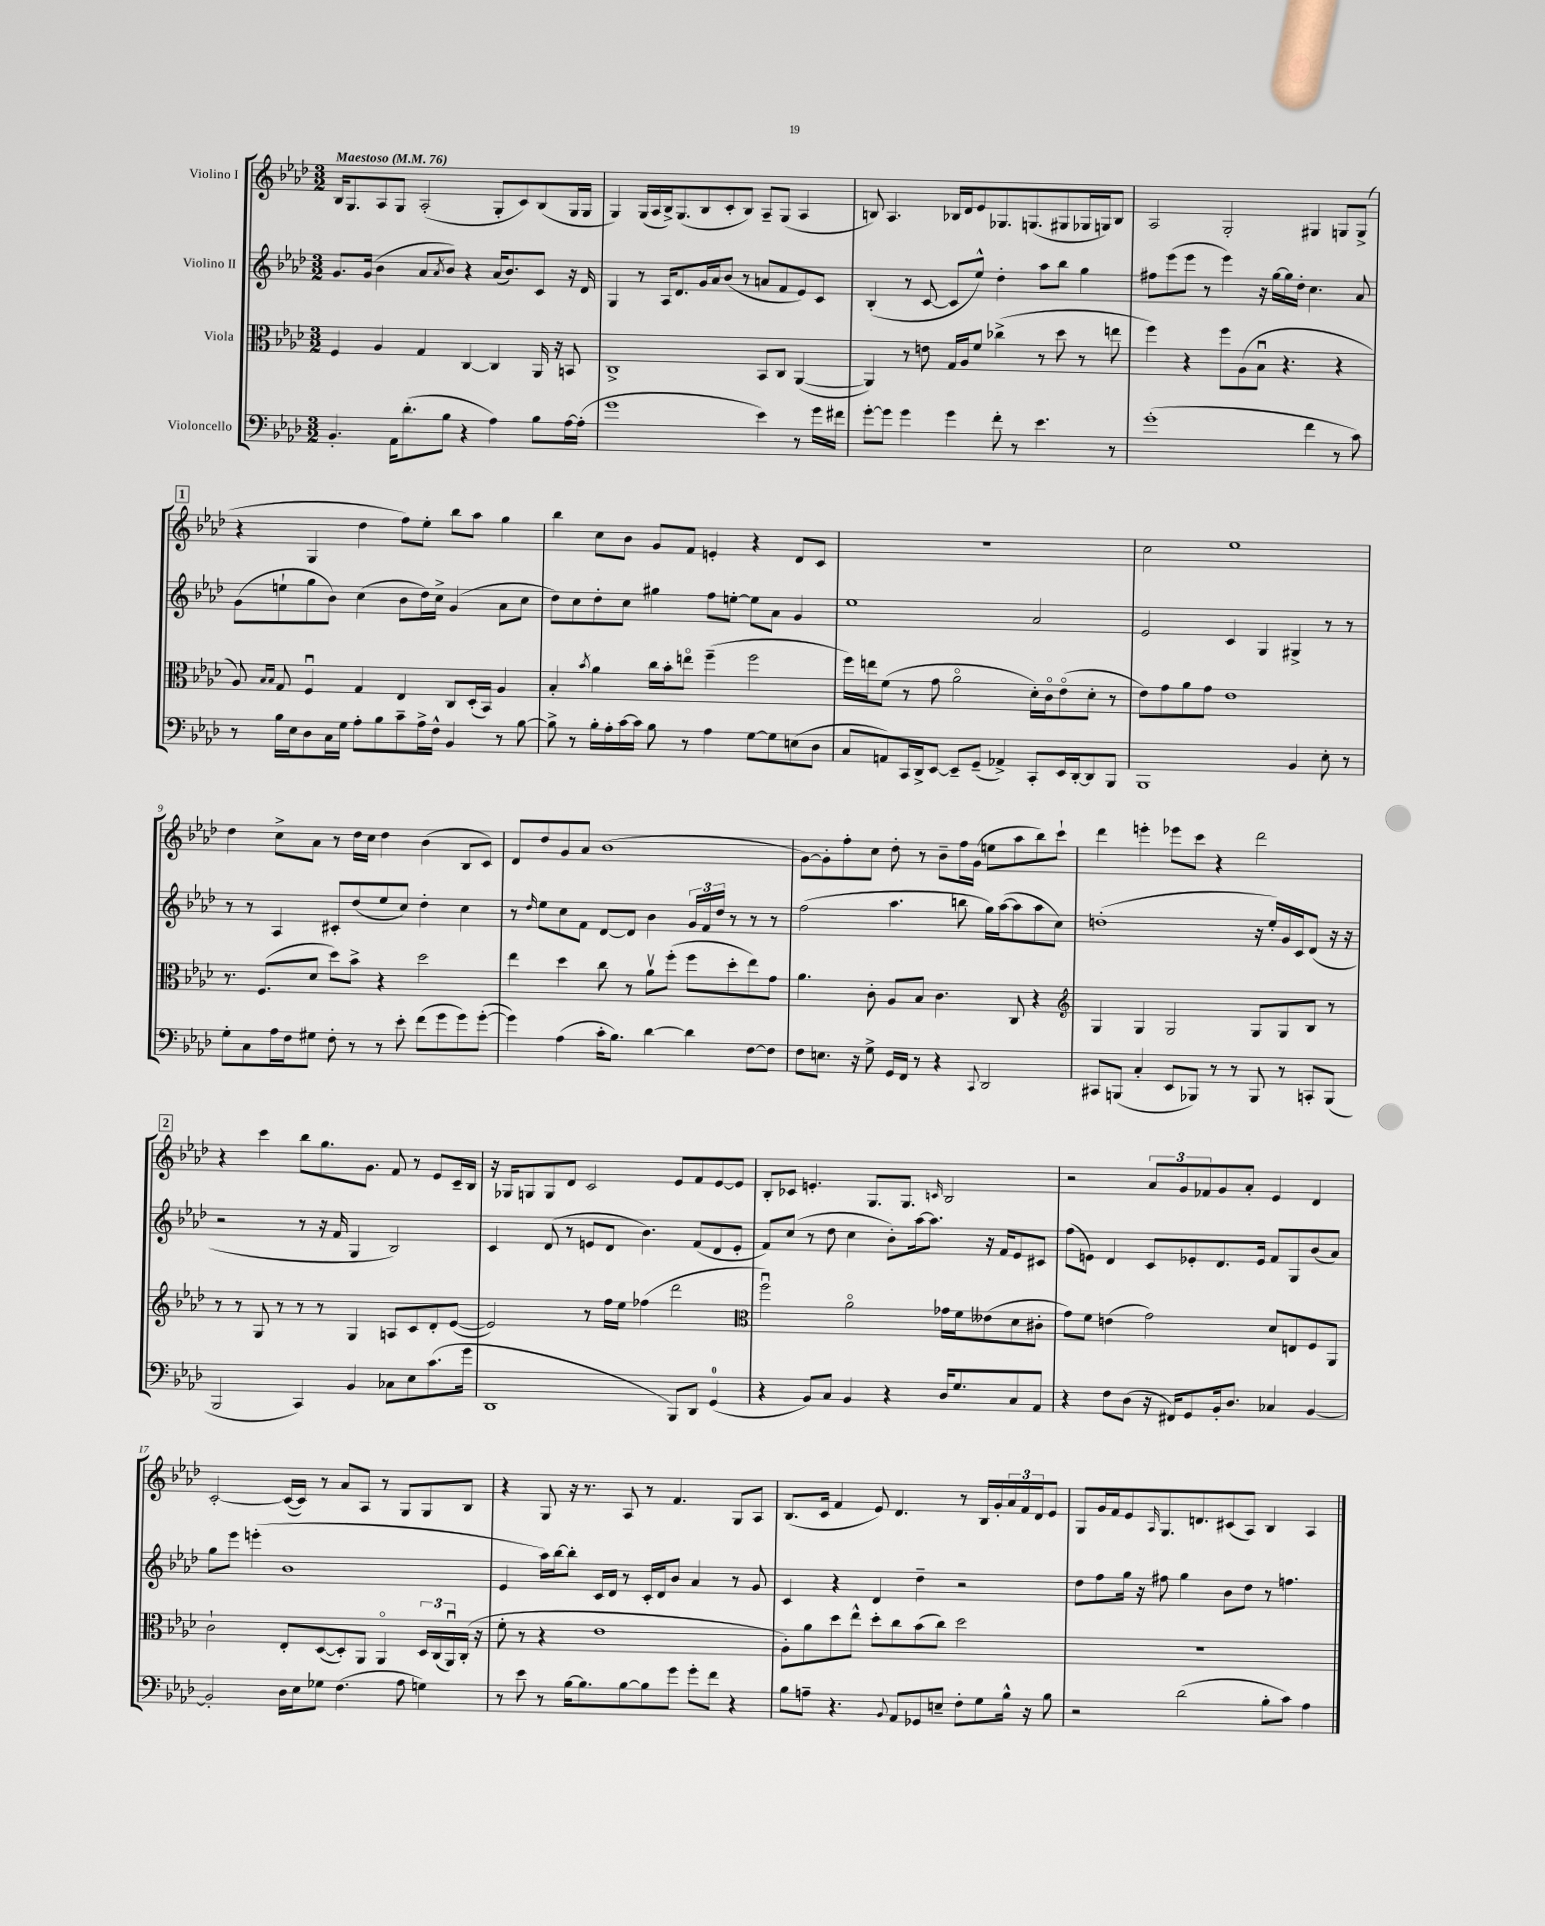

**kern	**kern	**kern	**kern
*staff4	*staff3	*staff2	*staff1
*clefF4	*clefC3	*clefG2	*clefG2
*k[b-e-a-d-]	*k[b-e-a-d-]	*k[b-e-a-d-]	*k[b-e-a-d-]
*M3/2	*M3/2	*M3/2	*M3/2
*MM76	*MM76	*MM76	*MM76
4.BB-'	4F	8.g	16B-
.	.	.	8.G
.	.	(16g	.
.	4A-	4b-	8A-
16AA-	.	.	8G
(8.d-'	.	.	.
.	4G	8a-	(2A-'
.	.	8qa-	.
8B-	.	8b-)	.
4r	[4C	4r	.
4A-)	4C]	(16a-	8G'
.	.	8.b-)	.
.	.	.	8c)
8B-	16AA-	8c	(8B-
.	16r	.	.
[16A-	8BB	16r	16G
(16A-']	.	16d-	16G
=	=	=	=
1g	1C^	4G	4G)
.	.	8r	(16G
.	.	.	16A-
.	.	16A-	16B-^)
.	.	8.d-	(8.G
.	.	16g	8B-
.	.	16a-	.
.	.	(8b-	8c'
.	.	8r	8B-)
4e-)	8BB-	8a	8A-~
.	8C	8f	(8G
8r	([4AA-	8e-)	4A-
16g	.	8c	.
16f#	.	.	.
=	=	=	=
[8g'	4AA-])	(4B-'	8B)
8g]	.	.	4.A-
4g	8r	8r	.
.	8e	[8c	.
4g	16G	8c]	16B-
.	16A-	.	16d-
.	8f	8ee-^^)	8e-
8f'	(4cc-^	4dd-'	8.G-
8r	.	.	.
.	.	.	(8.G
4.e-	8r	8aa-	.
.	8dd-	8bb-	8G#
.	8r	4gg	16G-
.	.	.	16G)
8r	8ee	.	8B-
=	=	=	=
(1g'	4ff)	8ff#	2A-
.	.	(8eee-	.
.	4r	8eee-	.
.	.	8r	.
.	8ff	4eee-)	2G'
.	(8A-	.	.
.	8B-u	16r	.
.	.	[16gg	.
.	4.r	16gg]	.
.	.	16dd-'	.
4f	.	4.cc	4G#
8r	4r	.	8G
8c)	.	8a-	(8G^
=	=	=	=
8r	8A-)	(8g	4r
.	16qqB-	.	.
.	16qqB-	.	.
16B-	8G	8ee`	.
16E-	.	.	.
8D-	4Fu	8gg	4G
16C	.	8b-)	.
16G	.	.	.
8A-'	4G	(4cc	4dd-
8B-	.	.	.
8c~	4E-	8b-	8ff)
16A-^	.	16dd-)	8ee-'
16F^^	.	16cc^	.
4BB-	8C	(4g	8bb-
.	(16D-'	.	8aa-
.	16BB-)	.	.
8r	4A-	8a-	4gg
[8B-	.	8cc	.
=	=	=	=
8B-^]	4B-'	8dd-)	4bb-
8r	.	8cc	.
.	8qb-	.	.
16B-'	4a-	8dd-'	8cc
16A-'	.	.	.
[16c	.	8cc	8b-
16c]	.	.	.
8B-	16cc	4gg#	8g
.	16b-'	.	.
8r	8eeo	.	8f
4A-	(4ff~	8ff	4e'
.	.	[8ee'	.
[8G	2ff	8ee]	4r
8G]	.	8a-	.
(8E	.	4g	8d-
8D-	.	.	8c
=	=	=	=
8C	16ff)	1ee-	1.r
.	16ee	.	.
8AA)	(8f	.	.
16CC	8r	.	.
16DD-^	.	.	.
[8EE-	8g	.	.
8EE-~]	2a-o	.	.
(8GG~	.	.	.
4AA-^)	.	.	.
8CC'	16d-')	2a-	.
.	16co	.	.
16EE-	(8e-o	.	.
[16DD-'	.	.	.
8DD-]	8d-'	.	.
8BBB-	8r	.	.
=	=	=	=
1BBB-	8e-)	2e-	2cc
.	8g	.	.
.	8a-	.	.
.	8g	.	.
.	1e-	4c	1ee-
.	.	4G	.
4BB-	.	4G#^	.
8E-'	.	8r	.
8r	.	8r	.
=	=	=	=
8G'	8.r	8r	4dd-
8C	.	8r	.
.	(8.F	.	.
16A-	.	4A-	8cc^
16F	.	.	.
8G#	8d-	.	8a-
8F'	8dd-)	8c#'	8r
8r	8b-^	(8dd-	16dd-
.	.	.	16cc
8r	4r	8ee-	4dd-
8e-'	.	8cc)	.
(8f	2dd-	4dd-'	(4b-
8g	.	.	.
8g)	.	4cc	8B-
([8g'	.	.	8c)
=	=	=	=
4g])	4ee-	8r	8d-
.	.	16qqdd-	.
.	.	8ee-	8dd-
(4A-	4dd-	8cc	8g
.	.	8f	8a-
16c'	8cc	[8d-	(1b-
8.B-)	.	.	.
.	8r	8d-]	.
[4d-	8a-v	4b-	.
.	(8ff'	.	.
4d-]	8ff	24g	.
.	.	24f	.
.	.	24dd-	.
.	8dd-'	8r	.
[8F	8ee-)	8r	.
8F]	8g	8r	.
=	=	=	=
8F	4.a-	(2ff	[8g)
8.E	.	.	8g']
.	.	.	8ff'
16r	.	.	.
8G^	8c'	.	8cc
16GG	8A-	4.aa-	8dd-'
16FF	.	.	.
8r	8B-	.	8r
4r	4.c	.	8b-~
.	.	8bb	16ff
.	.	.	(16g
8qqCC	.	.	.
2DD-	.	16gg)	8ee
.	.	([16aa-	.
.	8C	8aa-]	8aa-
.	4r	8aa-	8bb-)
.	.	8cc)	8ccc`
=	=	=	=
*	*clefG2	*	*
8CC#	4G	(1dd'	4ddd-
(8BBB	.	.	.
4C'	4G	.	4eee'
8EE-	2G	.	8eee-
8BBB-)	.	.	8ccc
8r	.	.	4r
8r	.	.	.
8BBB-	8G	16r	2ddd-
.	.	16ee-')	.
8r	8G	16g	.
.	.	16c	.
8CC'	8B-	(8d-	.
(8BBB-	8r	16r	.
.	.	16r	.
=	=	=	=
2BBB-	8r	2r	4r
.	8r	.	.
.	8G	.	4ccc
.	8r	.	.
4CC)	8r	8r	8bb-
.	8r	16r	8.gg
.	.	16f	.
4BB-	4G	4G	.
.	.	.	8.g
8C-	8A	2B-)	8f
8E-	8c	.	8r
(8.c	8d-'	.	8e-
.	([8e-	.	16c~
16g	.	.	16B-
=	=	=	=
1DD-	2e-])	4c	16r
.	.	.	16G-
.	.	.	8G
.	.	(8d-	8G
.	.	8r	8d-
.	8r	8e	2c
.	16ff	8d-	.
.	16ee-	.	.
.	(4ff-	4.b-)	.
8BBB-)	2ddd-	.	8e-
8DD-	.	(8f	8f
(4GG	.	8d-	[8e-
.	.	8e'	8e-]
=	=	=	=
*	*clefC3	*	*
4r	2ffu)	8f)	8B-'
.	.	(8cc	8c-
8BB-)	.	8r	4.e'
8C	.	8dd-	.
4BB-	2a-o	4cc	.
.	.	.	8.G
4r	.	8b-')	.
.	.	.	8.G
.	.	[16aa-	.
.	.	8.aa-]	.
.	.	.	16qqc
16D-	16g-	.	2B-
8.G	16f	.	.
.	(8e--	16r	.
.	.	16f	.
8C	8d-	8e-	.
8AA-	8c#'	8c#	.
=	=	=	=
4r	8g)	(8ff	2r
.	8f	8e)	.
8F	(4e	4d-	.
(8D-	.	.	.
16r	2g)	8c	12a-
16FF#)	.	.	.
.	.	.	12g
8GG	.	8e-'	.
.	.	.	12f-
16BB-'	.	8.d-	8g
8.D-	.	.	.
.	.	.	8a-'
.	.	16e-	.
4C-	8d-	8f	4e-
.	8E	8G	.
[4BB-	8F	(8b-	4d-
.	8AA-	8a-)	.
=	=	=	=
2BB-']	2c`	8gg	[2c'
.	.	8eee-	.
.	.	(4eee'	.
16D-	8E-'	1b-	(16c_
16E-	.	.	16c])
8G-	([8D-	.	8r
(4.F	8D-'])	.	8a-
.	8AA-	.	8A-
.	4AA-o	.	8r
8A-	.	.	8G
4G)	24D-	.	8G
.	(24C	.	.
.	24AA-u)	.	.
.	(16C'	.	8B-
.	16r	.	.
=	=	=	=
8r	8f'	4e-	4r
8e-	8r	.	.
8r	4r	16aa-)	8G
.	.	[16bb-	.
[16B-	.	8bb-']	16r
8.B-]	.	.	8.r
.	1e-	16c	.
.	.	16d-	.
[8B-	.	8r	8A-
8B-]	.	16c'	8r
.	.	16d-	.
8g	.	8b-	4.f
8g'	.	4a-	.
8f	.	.	.
4r	.	8r	8G
.	.	8g	8A-
=	=	=	=
8B-	8A-')	4c	(8.B-
8A~	8a-	.	.
.	.	.	16c
4.r	8dd-	4r	4f
.	8ee-^^	.	.
.	8dd-'	4d-	8e-)
8qqBB-	.	.	.
8AA-	8cc	.	4.d-
8GG-	(8b-	4dd-~	.
8E~	8cc)	.	.
8F'	2dd-	2r	8r
8G	.	.	16B-
.	.	.	16g'
16B-^^	.	.	24a-
.	.	.	24f
16r	.	.	.
.	.	.	24d-
8B-	.	.	8e-
=	=	=	=
2r	1.r	8dd-	8G
.	.	8ff	16g
.	.	.	16f
.	.	16gg	8e-
.	.	16r	.
.	.	.	16qqA-
.	.	8ff#	8.G
(2d-	.	4gg	.
.	.	.	8.d
.	.	8b-	(8c#
.	.	8dd-	8A-)
8B-'	.	8r	4B-
8c)	.	4.ff	.
4A-	.	.	4A-
==	==	==	==
*-	*-	*-	*-
